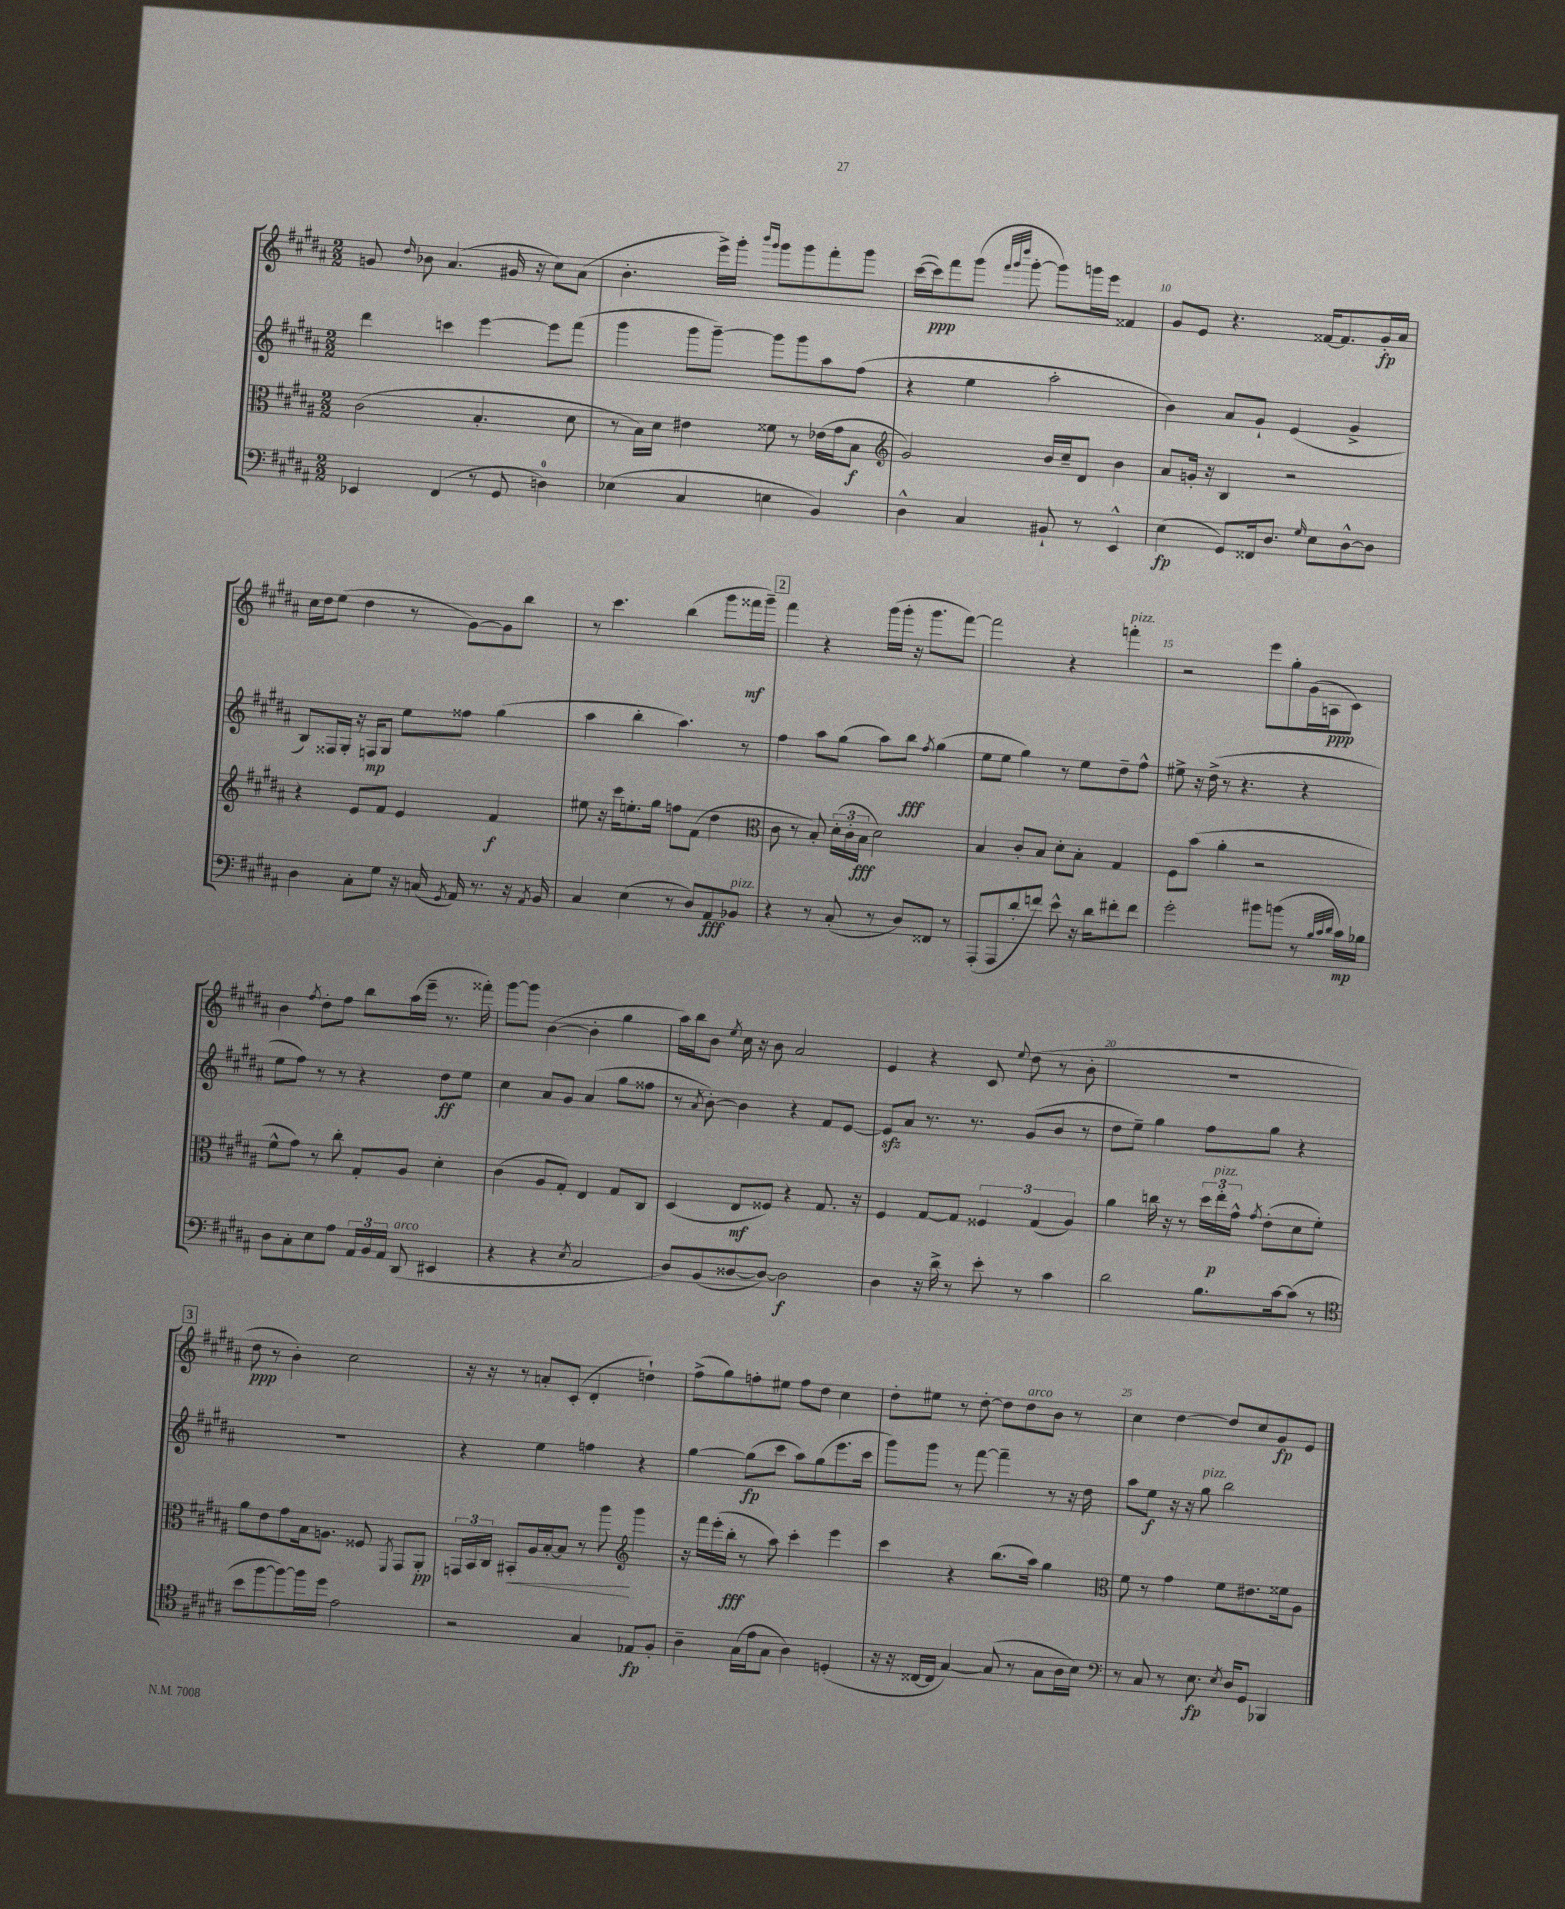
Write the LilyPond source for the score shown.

<<
\new StaffGroup <<
\new Staff = "s0" {
    \clef treble \key b \major \numericTimeSignature \time 2/2
    \autoBeamOff g'8 \grace { dis''16 } bes'8 ais'4.( gis'16 r16 cis''8[) ais'8]( |
    b'4.-. e'''16[->) gis'''16]-. \grace { b'''16[ gis'''16] } gis'''8[ gis'''8 fis'''8-. gis'''8] |
    cis'''16[~( cis'''16\ppp) fis'''8 gis'''8]( \grace { fis'''32[ gis'''32 dis''''32] } gis'''8~-. gis'''8[) g'''16 e'''16] fisis'4 |
    gis'8[ e'8] r4. fisis'16[~ fisis'8. gis'16-.\fp ais'16] |
    cis''16[ dis''16 e''8]( dis''4 r8 gis'8[~) gis'8 b''8] |
    r8 cis'''4. b''4( gis'''8[ fisis'''16\mf gis'''16]--) |
    \mark \markup { \box "2" } fis'''4 r4 gis'''16[( gis'''16]-. r16 gis'''8.[ fis'''8]~) |
    fis'''2 r4 f'''4-.^\markup { \italic "pizz." } |
    r2 e'''8[ gis''8-. gis'16( a16\ppp cis'8]) |
    b'4 \acciaccatura { fis''8 } dis''8[-. fis''8] b''8[ ais''16( e'''16]-- r8. fisis'''16-.) |
    gis'''8[~ gis'''8] b'4~( b'4-. gis''4 |
    ais''16[) b''16 b'8] \acciaccatura { e''8 } cis''16 r16 b'8 ais'2 |
    e'4 r4 cis'8 \appoggiatura { e''8 } dis''8( r8 b'8-. |
    R1 |
    \mark \markup { \box "3" } dis''8\ppp r8 b'4-.) cis''2 |
    r16 r16 r8 a'8[-. cis'8]-.( dis'4-. d''4-!) |
    fis''8[->( gis''8) f''8-. eis''8] f''8[ dis''8] cis''4 |
    dis''8[-. eis''8] r8 dis''8~-. dis''8[ dis''8^\markup { \italic "arco" } b'8] r8 |
    cis''4 dis''4~ dis''8[ cis''8 gis'8\fp e'8] \bar "|." |
}
\new Staff = "s1" {
    \clef treble \key b \major \numericTimeSignature \time 2/2
    \autoBeamOff dis'''4 c'''4 e'''4~ e'''8[ fis'''8]( |
    gis'''4 gis'''8[ gis'''8]~--) gis'''8[ gis'''8 ais''8 fis''8]( |
    r4 e''4 ais''2-. |
    b'4) ais'8[ gis'8]-! e'4( gis'4-> |
    b8[) fisis16 gis16]-. r16 f16[\mp gis8] e''8[ fisis''8] gis''4( |
    ais''4 b''4-. ais''4.) r8 |
    \mark \markup { \box "2" } fis''4 ais''8[ gis''8]( ais''8[) b''8]\fff \acciaccatura { fis''8 } gis''4( |
    e''8[ e''8] gis''4) r8 e''8[ dis''8-- fis''8]-^ |
    eis''8-> r16 dis''16->( r8 r4. r4 |
    e''8[ fis''8]) r8 r8 r4 dis''8[\ff e''8] |
    cis''4 ais'8[ gis'8] ais'4( gis''8[ fisis''8] |
    r8 \acciaccatura { ais'8 } b'8~-.) b'4 r4 fis'8[ e'8]~ |
    e'8[\sfz ais'8] r8. r8. gis'8[( b'8] r8 |
    dis''8[ e''8]--) gis''4 fis''8[ gis''8] r4 |
    \mark \markup { \box "3" } R1 |
    r4 e''4 f''4 r4 |
    gis''4~ gis''8[\fp( cis'''8] ais''8[) gis''8( e'''8. cis'''16] |
    gis'''8[) gis'''8] r8 fis'''8~ fis'''4-- r8 r16 dis''16 |
    ais''8[ e''8]\f r16 r16 gis''8^\markup { \italic "pizz." } b''2 \bar "|." |
}
\new Staff = "s2" {
    \clef alto \key b \major \numericTimeSignature \time 2/2
    \autoBeamOff cis'2( b4.-. dis'8 |
    r8 b16[) dis'16] eis'4 fisis'8 r8 ees'16[( gis'16 b8]\f |
    \clef treble gis'2) b'16[ cis''16-- dis'8] b'4 |
    ais'8[ g'16]-. r16 b4 r2 |
    r4 e'8[ fis'8] e'4 fis'4\f |
    eis''8 r16 cis'''16[ e''8.-. gis''16] f''8[ fis'8]( dis''4 |
    \mark \markup { \box "2" } \clef alto cis'8 r8 b8-.) \tuplet 3/2 { dis'16[-.( cis'16-. b16]\fff } dis'2) |
    b4 cis'8[-. b8] dis'8[-. b8]-. gis4 |
    fis8[ b'8]( ais'4-. r2 |
    fis'8[-^ gis'8]) r8 cis''8-. gis8[-. ais8] dis'4-. |
    cis'4( ais8[ gis8]-.) e4 gis8[ cis8] |
    dis4( e8[\mf fisis8]) r4 gis8. r16 |
    fis4 gis8[~ gis8] \tuplet 3/2 { fisis4 gis4( ais4) } |
    ais'4 c''16 r16 r8 \tuplet 3/2 { dis''16[ e''16-.\p^\markup { \italic "pizz." } gis'16]-^ } \acciaccatura { gis'8 } e'8[-.( dis'8 fis'8]-.) |
    \mark \markup { \box "3" } ais'8[ e'8 gis'8 b16 a8.] fisis8 \acciaccatura { fis,8 } gis,8[ ais,8]-.\pp |
    \tuplet 3/2 { g,16[ b,16 cis16] } bis,8[-.\< ais16 b16~-. b8] r8 ais''8\! \clef treble gis'''4 |
    r16 fis'''16[ e'''16-.( b''16]-.\fff r8 ais''8) cis'''4-. e'''4 |
    cis'''4 r4 b''8.[( ais''16]) gis''4 |
    \clef alto fis'8 r8 gis'4 fis'8[ eis'8. fisis'16 ais8] \bar "|." |
}
\new Staff = "s3" {
    \clef bass \key b \major \numericTimeSignature \time 2/2
    \autoBeamOff ees,4 fis,4( r8 gis,8 d4-0) |
    ees4( cis4 e4 b,4) |
    dis4-^ cis4 bis,8-! r8 e,4-^ |
    e4\fp( gis,8[) fisis,16 dis8.] \grace { gis16 } e8[ dis8~-^ dis8] |
    dis4 cis8[-. gis8] r16 c16( \acciaccatura { gis,8 } ais,16) r8. r16 \acciaccatura { ais,8 } b,16 |
    cis4 e4( r8 dis8[) ais,8\fff bes,8]^\markup { \italic "pizz." } |
    \mark \markup { \box "2" } r4 r8 cis8-.( r8 dis8[) fisis,8] r8 |
    ais,,8[-.( ais,,8 dis'8-. f'8]) e'8-^ r16 dis'16[ fis'8-. fis'8] |
    gis'2-. bis'8[ b'8]( r8 \grace { b32[ cis'32 dis'32] } cis'16[\mp) bes16] |
    dis8[ cis8-. e8 ais8] \tuplet 3/2 { ais,16[ b,16 ais,16] } dis,8^\markup { \italic "arco" }( eis,4 |
    r4 r4 \acciaccatura { e8 } cis2 |
    dis8[) b,8( disis8~ disis8]~) disis2\f |
    dis4 r16 dis'16-> r8 e'8-. r8 cis'4 |
    dis'2 b8.[ cis'16~ cis'8]( r8 |
    \mark \markup { \box "3" } \clef tenor b'8[ fis''8~ fis''8~) fis''16 dis''16] e'2 |
    r2 gis4 ees8[\fp fis8]-. |
    ais4-- gis16[( e'16 gis8] ais4) d4-.( |
    r16 r16 cisis16[~ cisis16] gis4~) gis8( r8 gis8[ ais16 b16]) |
    \clef bass r8 cis8 r8 e8.\fp \acciaccatura { e8 } dis16[ gis,8] bes,,4 \bar "|." |
}
>>
>>
\layout { \context { \Score currentBarNumber = #7 \override BarNumber.break-visibility = ##(#f #t #t) barNumberVisibility = #(every-nth-bar-number-visible 5) } }
